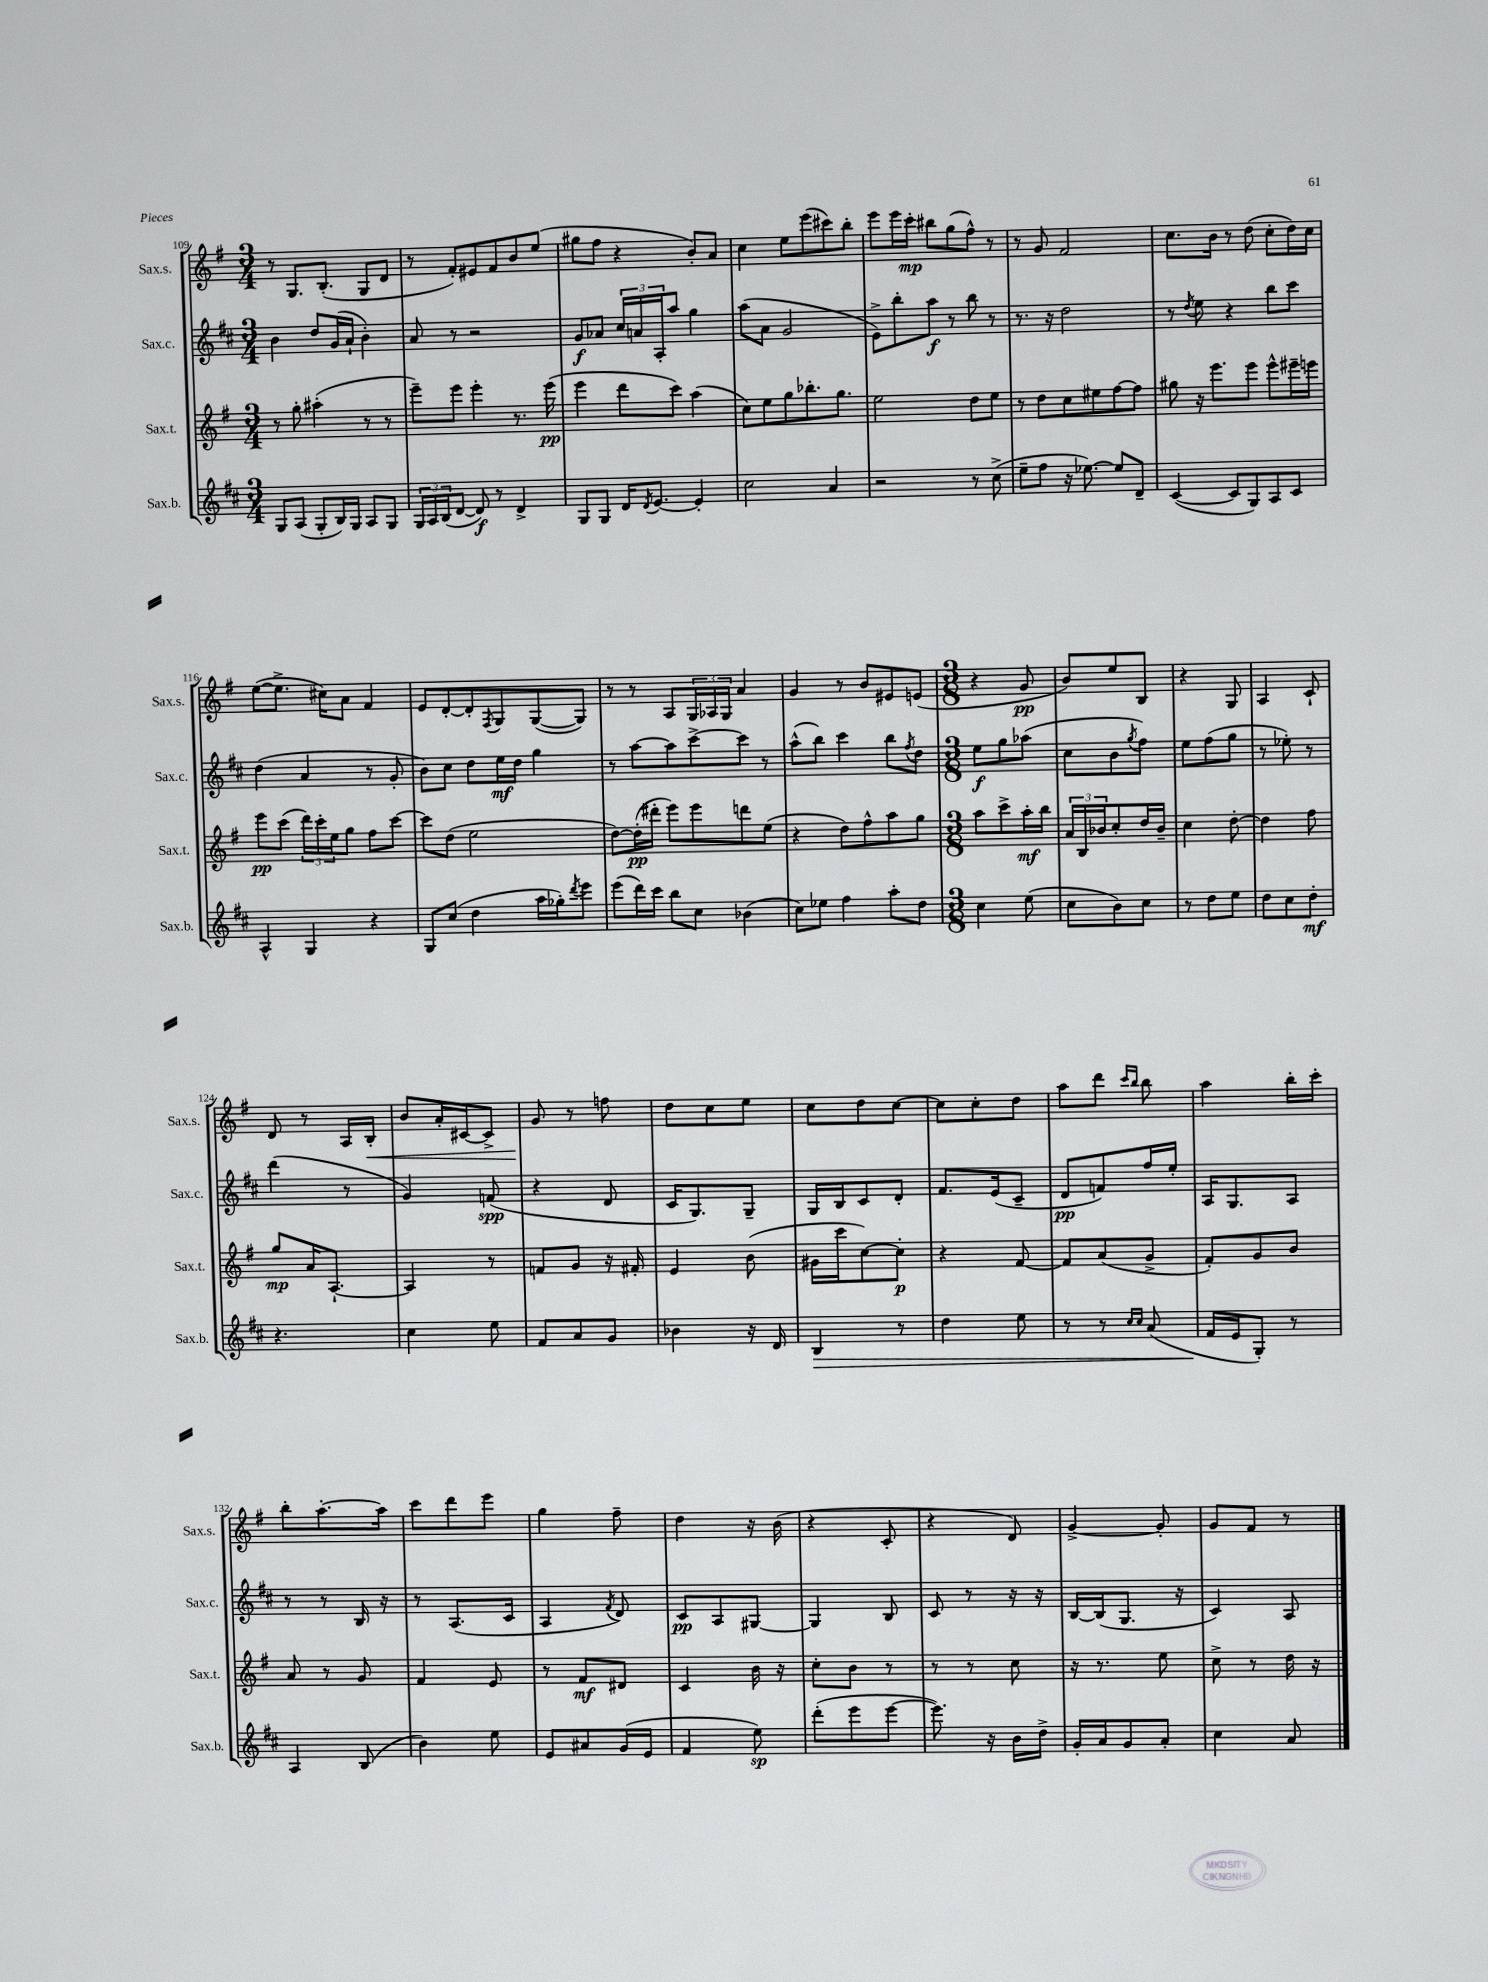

**kern	**kern	**kern	**kern
*staff4	*staff3	*staff2	*staff1
*clefG2	*clefG2	*clefG2	*clefG2
*k[f#c#]	*k[f#]	*k[f#c#]	*k[f#]
*M3/4	*M3/4	*M3/4	*M3/4
8G	8r	4b	8r
(8A	8gg'	.	8.G
8G'	(4aa#'	8dd	.
.	.	.	(8.B'
16B)	.	(16g	.
16G	.	16a`	.
8A	8r	4b')	8G
8G	8r	.	8d
=	=	=	=
24G	8eee~)	8a	8r
24A	.	.	.
(24B	.	.	.
[8d	8eee	8r	8f#')
8d])	4eee'	2r	8e#
8r	.	.	8f#
4d^	8.r	.	8b
.	.	.	(8ee
.	(16eee	.	.
=	=	=	=
8G	4eee	8g	8gg#
8G	.	8a-	8ff#
16d	8ddd	24cc#	4r
.	.	24a	.
8qd	.	.	.
[8.e	.	.	.
.	.	24A'	.
.	8ccc)	8aa	.
4e']	(4aa	4gg	8b')
.	.	.	8a
=	=	=	=
2cc#	8cc)	(8aa	4cc
.	8ee	8a	.
.	8gg	2g	8ee
.	8.bb-'	.	(8eee
4a	.	.	8ccc#)
.	8.gg	.	.
.	.	.	8bb'
=	=	=	=
2r	2ee	8e^)	8eee
.	.	8bb'	16eee
.	.	.	16ccc'
.	.	8aa	8bb#
.	.	8r	(8gg
8r	8dd	8bb	8ff#^^)
(8cc#^	8ee	8r	8r
=	=	=	=
8ee~	8r	8.r	8r
8ff#	8dd	.	8g
.	.	16r	.
16r	8cc	2dd	2f#
[8.ee-)	.	.	.
.	8ee#	.	.
8ee-]	[8ff#	.	.
8d~	8ff#]	.	.
=	=	=	=
([4c#	8gg#	8r	8.cc
.	.	8qdd	.
.	16r	8ee	.
.	8.eee	.	16b
8c#]	.	4r	8r
8G)	8eee	.	(8dd
8A	8eee^^	8bb	8cc'
8c#	16eee#~	8ccc#	16dd)
.	16eee	.	16cc
=	=	=	=
4A^^	8eee	(4dd	([8ee
.	(8ccc	.	8.ee^]
4G	24ddd)	4a	.
.	24ccc'	.	.
.	.	.	16cc#)
.	24ee	.	.
.	8gg	.	8a
4r	8ff#	8r	4f#
.	[8ccc	8g'	.
=	=	=	=
8G	8ccc]	8b)	8e
(8cc#	(8dd	8cc#	[8d'
4dd	2ee	8dd	8d']
.	.	.	8qF#
.	.	16ee	8G
.	.	16dd	.
16aa	.	4gg	([8G
16gg-')	.	.	.
8qddd	.	.	.
8eee	.	.	8G])
=	=	=	=
(8eee	[8dd)	8r	8r
16ddd)	(16dd']	[8aa	8r
16ccc#	16ddd#'	.	.
8bb	8eee)	8aa]	8A
8cc#	8eee	[8ccc#^	24G
.	.	.	24A-
.	.	.	24G
(4b-	8ddd	8ccc#]	4a
.	(8ee	8r	.
=	=	=	=
8cc#)	4r	(8aa^^	4g
8ee-	.	8bb)	.
4ff#	8dd)	4ccc#	8r
.	8ff#^^	.	8b
8aa'	8aa	8bb	8e#
.	.	8qff#	.
8dd	8gg	8dd	(8e
=	=	=	=
*M3/8	*M3/8	*M3/8	*M3/8
4cc#	8aa	8ee	4r
.	8ccc^	8gg	.
(8ee	16aa'	(8aa-	8g
.	16bb	.	.
=	=	=	=
8cc#	24a	8cc#	8b)
.	24B	.	.
.	24b-	.	.
8b)	8cc'	8b	8ee
.	.	8qgg	.
8cc#	16dd	8ff#)	8B
.	16b-~	.	.
=	=	=	=
8r	4cc	8ee	4r
8dd	.	(8ff#	.
8ee	[8dd'	8gg	8G
=	=	=	=
8dd	4dd]	8r	4A
8cc#	.	8ee-')	.
8dd'	8ff#	8r	8c`
=	=	=	=
4.r	8gg	(4ddd	8d
.	16a	.	8r
.	[8.A`	.	.
.	.	8r	16A
.	.	.	16B'
=	=	=	=
4cc#	4A]	4g)	8b
.	.	.	16a'
.	.	.	[16c#
8ee	8r	(8f	8c#^]
=	=	=	=
8f#	8f	4r	8g
8a	8g	.	8r
8g	16r	8d	8ff
.	16f#'	.	.
=	=	=	=
4b-	4e	16c#	8dd
.	.	8.G)	.
.	.	.	8cc
16r	(8b	8G~	8ee
16d	.	.	.
=	=	=	=
4B	16g#	16G	8cc
.	16ccc	16B	.
.	[8cc)	8c#	8dd
8r	8cc']	8d'	[8cc
=	=	=	=
4dd	4r	8.f#	8cc]
.	.	.	8cc'
.	.	(16e	.
8ee	[8f#	8c#~	8dd
=	=	=	=
8r	8f#]	8d	8aa
8r	(8a	8f)	8ddd
16qqcc#	.	.	16qqccc
16qqcc#	.	.	16qqbb
(8a	8g^	16ff#	8bb
.	.	16ee'	.
=	=	=	=
16f#	8f#')	16A	4aa
16e	.	8.G	.
8G')	8g	.	.
8r	8b	8A	16bb'
.	.	.	16ccc'
=	=	=	=
4A	8a	8r	8bb'
.	8r	8r	[8.aa'
(8B	8g	16B	.
.	.	16r	16aa]
=	=	=	=
4b)	4f#	8r	8ccc
.	.	(8.A	8ddd
8ee	8e	.	8eee
.	.	16c#	.
=	=	=	=
8e	8r	4A	4gg
8a#	8f#	.	.
.	.	8qf#	.
(16g	8d#	8d)	8ff#~
16e	.	.	.
=	=	=	=
4f#	4c	8c#	4dd
.	.	8A	.
8ee)	16b	[8G#	16r
.	16r	.	(16b
=	=	=	=
(8ddd'	8cc'	4G#]	4r
8eee	8b	.	.
[8eee	8r	8B	8c'
=	=	=	=
8.eee])	8r	8c#	4r
.	8r	8r	.
16r	.	.	.
16b	8cc	16r	8d)
16dd^	.	16r	.
=	=	=	=
16g'	16r	[16B	[4g^
16a	8.r	(16B]	.
8g	.	8.G	.
8a'	8ee	.	8g']
.	.	16r	.
=	=	=	=
4cc#	8cc^	4c#)	8g
.	8r	.	8f#
8a	16dd	8A	8r
.	16r	.	.
==	==	==	==
*-	*-	*-	*-
